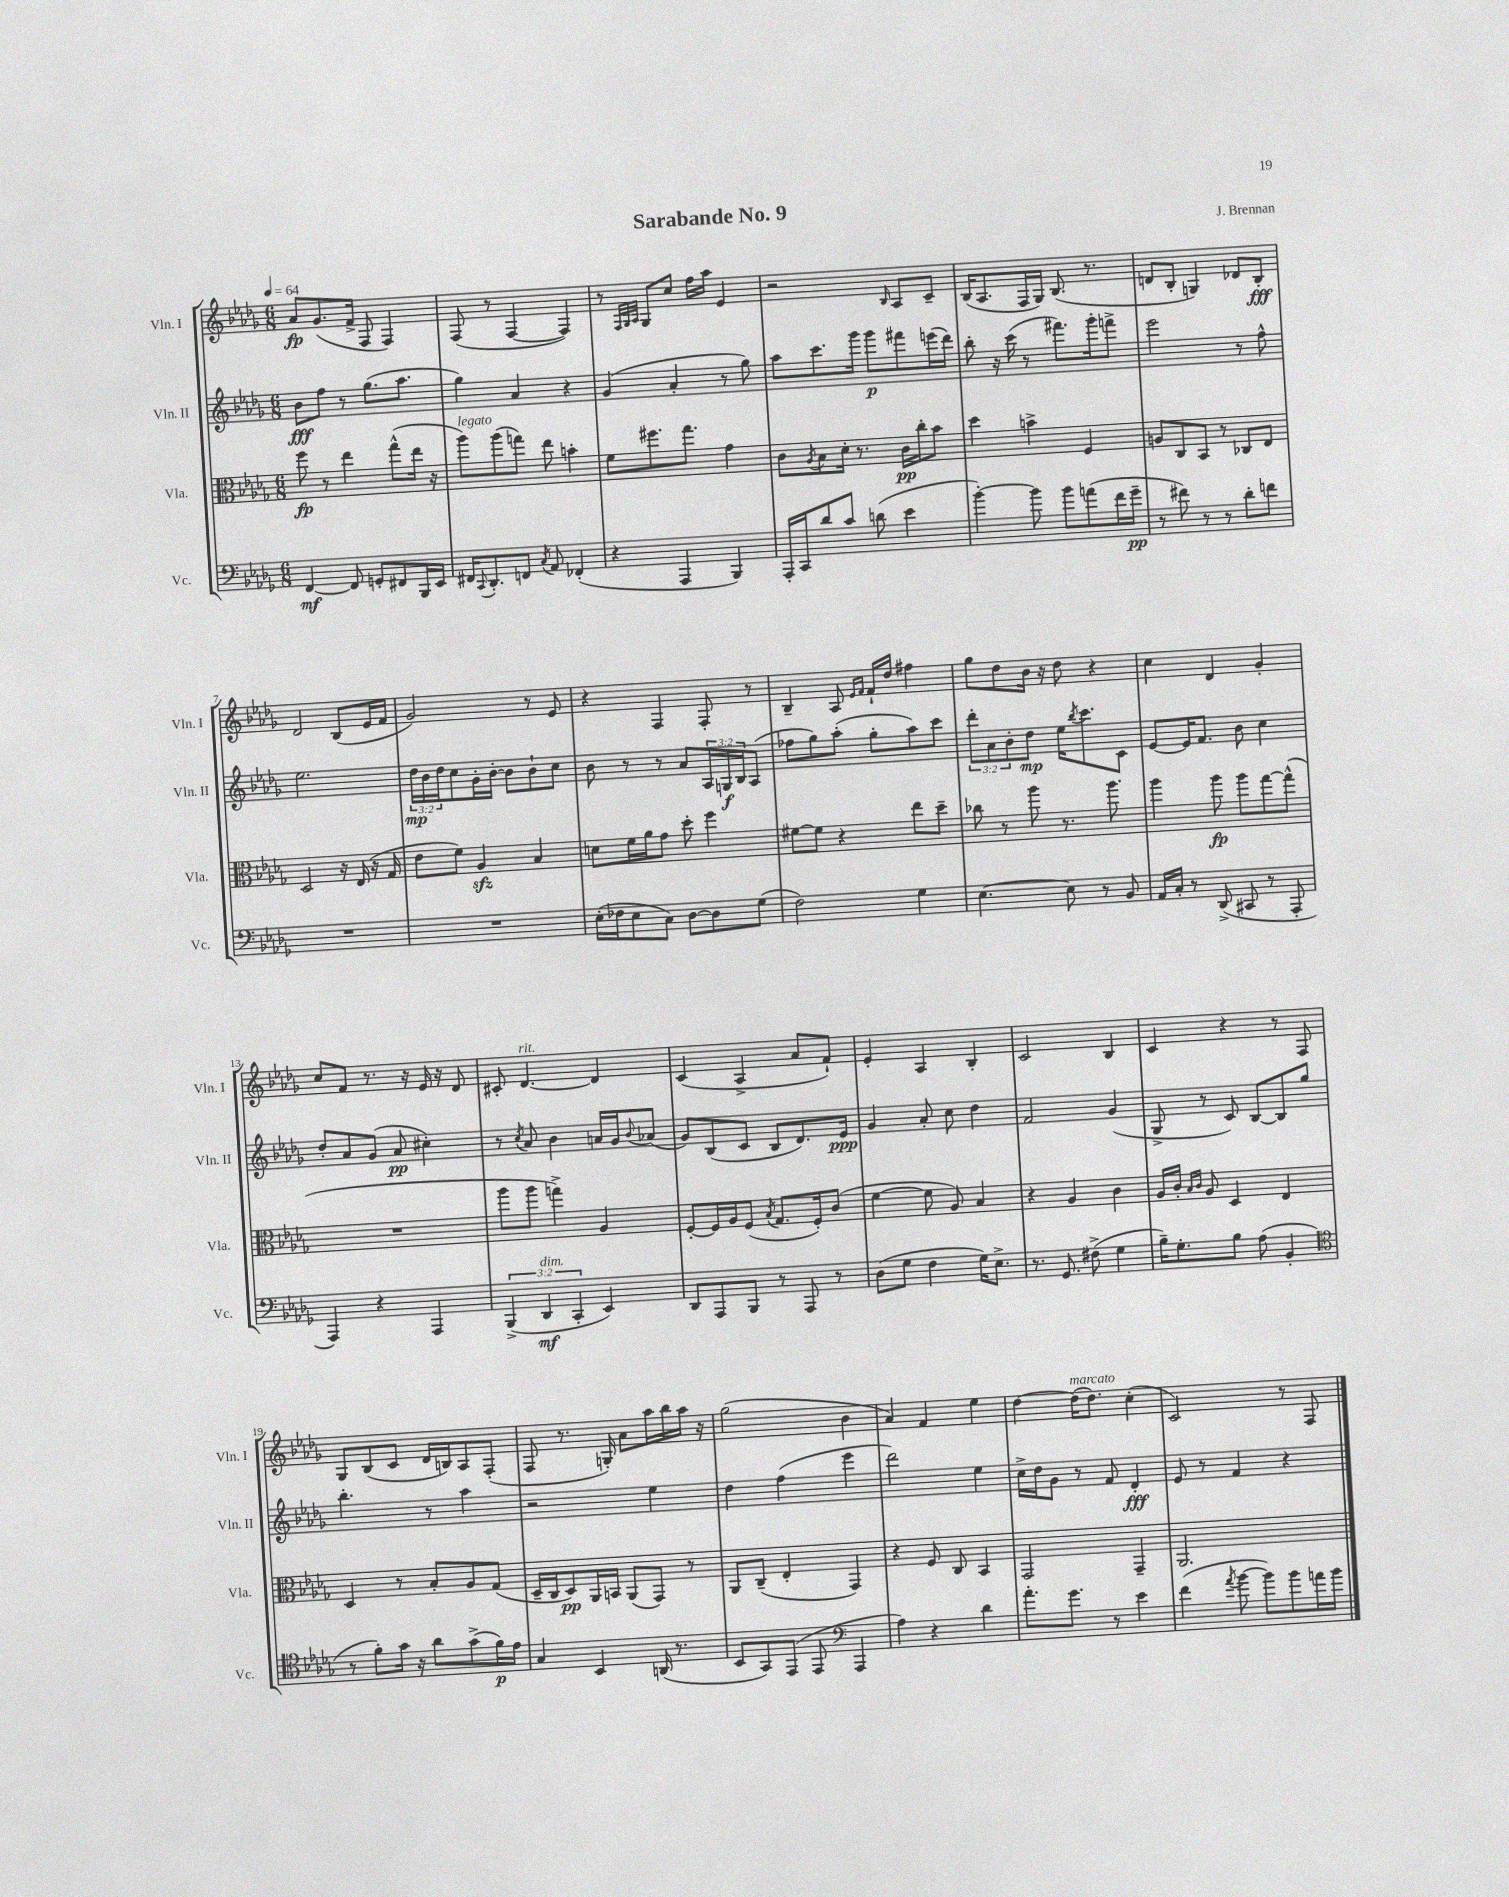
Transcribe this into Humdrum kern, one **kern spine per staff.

**kern	**kern	**kern	**kern
*staff4	*staff3	*staff2	*staff1
*clefF4	*clefC3	*clefG2	*clefG2
*k[b-e-a-d-g-]	*k[b-e-a-d-g-]	*k[b-e-a-d-g-]	*k[b-e-a-d-g-]
*M6/8	*M6/8	*M6/8	*M6/8
*MM64	*MM64	*MM64	*MM64
[4FF/	8ff\	8b-\L	8a-/L
.	8r	8ff\J	(8.g-/
8FF/]	4ee-\	8r	.
.	.	.	16f^/Jk
8GG'/L	.	(8.gg-\L	8F/
8FF#/	(8gg-^^\L	.	4F/)
.	.	8.aa-\J	.
16BBB-/L	16ee-\Jk	.	.
16EE-/JJ	16r	.	.
=	=	=	=
16FF#/LK	8aa-\L)	4gg-\)	(8F/
8qqCC/	.	.	.
8.DD-'/	.	.	.
.	(8aa-\	.	8r
8FF/J	8gg\J)	4a-/	[4F/
8qC/	.	.	.
8AA-/	8ee-\	.	.
(4FF-'/	4b'\	4r	4F/])
=	=	=	=
4r	8f\L	(4g-/	8r
.	.	.	32qqF/LLL
.	.	.	32qqG-/
.	.	.	32qqA-/JJJ
.	8.ff#\	.	8G-/L
4AAA-/	.	4a-'/	8cc/J
.	8.gg-\J	.	.
.	.	.	16ff\LL
.	.	.	16aa-\JJ
4BBB-/)	4g-\	8r	4e-/
.	.	8gg-\)	.
=	=	=	=
16AAA-'/LL	8c\L	8aa-\L	2r
16CC/J	.	.	.
.	8qA-/	.	.
8d-/	8B-\	8.ccc\	.
8c/J	16d-'\Jk	.	.
.	8.r	16ggg-\Jk	.
(8d\	.	8ggg-\L	.
.	.	.	16qqB-/
4e-\	16c\LL	8fff#\	8A-/L
.	16cc'\J	.	.
.	8b-\J	(16eee\L	8c~/J
.	.	16ddd-\JJ)	.
=	=	=	=
[4b-'\)	4dd-\	8bb-'\	(16B-/LK
.	.	.	8.A-/
.	.	16r	.
.	.	(16ccc\	.
8b-\]	4b^\	8r	16F/L
.	.	.	16G-/JJ)
8b-\L	.	8.fff#\L)	(8.B-/
(8a\	4F/	.	.
.	.	16ggg-'\k	8.r
16f\L	.	8fff^\J	.
16g-~\JJ	.	.	.
=	=	=	=
8r	8A/L	2eee-\	8d/L
8f#\)	8C/	.	8B-'/J
8r	8BB-/J	.	4G/)
8r	8r	.	.
8d-'\L	8C-/L	8r	8d-/L
8f\J	8E-/J	8ff^^\	8B-'/J
=	=	=	=
2.r	2D-/	2.ee-\	2d-/
.	16r	.	(8B-/L
.	(16E-/	.	.
.	16r	.	16e-/L
.	16G-/	.	16f/JJ
=	=	=	=
2.r	8e-\L	24dd-\LL	2g-/)
.	.	24b-\	.
.	.	24dd-\J	.
.	8f\J)	8cc\	.
.	4A-/	16g-'\L	.
.	.	[16b-'\JJ	.
.	.	8b-\]L	.
.	4B-/	8b-`\	8r
.	.	8cc\J	8e-/
=	=	=	=
(16E-'\LL	8d\L	8b-\	4r
16F-\J	.	.	.
8E-\	16f\L	8r	.
.	16a-\J	.	.
8C\J)	8g-\J	8r	4F/
[8D-\L	8dd-'\	8a-/L	.
8D-\]	4ff\	24A-/L	8F'/
.	.	24G/	.
.	.	24B-/J	.
(8G-\J	.	(8A-/J	8r
=	=	=	=
2F\)	[8f#\L	8ff-\L	4B-~/
.	8f#\]J	8gg-\)	.
.	4r	(8aa-'\J	8A-/
.	.	.	16qqe-/LL
.	.	.	16qqf/JJ
.	.	8gg-'\L	16f`/LL
.	.	.	16dd-/JJ
4G-\	8ee-\L	8aa-\)	4ff#\
.	8dd-~\J	8ccc\J	.
=	=	=	=
[4.E-\	8cc-\	12ddd-'\L	8gg-\L
.	.	12a-\	.
.	8r	.	8dd-\
.	.	12b-'\	.
.	8aa-\	8dd-\J	16b-\Jk
.	.	.	16r
8E-\]	8.r	16ee-\LK	8dd-\
.	.	8qbb-/	.
.	.	8.ccc\	.
8r	.	.	4r
.	8.aa-\	.	.
8BB-/	.	8c\J	.
=	=	=	=
16AA-/LL	4aa-\	[8e-/L	4cc\
16C'/JJ	.	.	.
8r	.	16e-/]K	.
.	.	8.f/J	.
(8DD-^/	8aa-\	.	4d-/
8CC#/	8aa-\L	8b-\	.
8r	[8gg-\	4cc\	4g-'/
8AAA-'/	(8gg-^^\]J	.	.
=	=	=	=
4AAA-/)	2.r	8dd-'/L	8cc/L
.	.	8a-/	8f/J
4r	.	(8g-/J	8.r
.	.	8a-/	.
.	.	.	16r
4AAA-/	.	4cc#'\)	16e-/
.	.	.	16r
.	.	.	8d-/
=	=	=	=
(6BBB-^/	8aa-\L	8r	8c#'/
.	.	8qcc/	.
.	8aa-\J	8a-/	[4.d-/
6DD-/	.	.	.
.	4gg^\)	4b-\	.
6CC'/	.	.	.
4EE-/)	4A-/	16a/LL	4d-/]
.	.	16g-/J	.
.	.	8qqb-/	.
.	.	(8a-/J	.
=	=	=	=
8DD-/L	[8F'/L	8g-/L)	(4c/
8AAA-/	16F/]L	(8B-/	.
.	16A-/J	.	.
8BBB-/J	(8F/J	8c/J	4A-^/
.	8qB-/	.	.
8r	8.G-/L	8B-/L	.
8AAA-/	.	8.d-/)	8a-/L
.	16F'/k)	.	.
8r	(8c/J	.	8f`/J)
.	.	16e-/Jk	.
=	=	=	=
(8D-\L	[4f\	4g-/	4e-'/
8G-\J	.	.	.
4F\	8f\]	8a-'/	4A-/
.	8A-/)	8cc\	.
16G-\LK)	4B-/	4dd-\	4B-'/
8.E-^\J	.	.	.
=	=	=	=
8.r	4r	2f/	2c/
8.GG-/	.	.	.
.	4A-/	.	.
(8F#^\	.	.	.
4G-\	4c\	(4g-/	4B-/
=	=	=	=
16B-~\LK)	16A-/LL	8G-^/	4c/
8.G-'\	16c'/JJ	.	.
.	16qqB-/LL	.	.
.	16qqc/JJ	.	.
.	8A-/	8r	.
8B-\J	4D-/	8c/)	4r
(8A-\	.	[8B-/L	.
4BB-'/	4E-/	8B-/]	8r
.	.	8gg-/J	8F/
=	=	=	=
*clefC4	*	*	*
8r	4D-/	4.bb-'\	8G-/L
8f'\L)	.	.	(8B-/
16g-\Jk	8r	.	8c/J
16r	.	.	.
8a-\L	8B-'/L	8r	16d-/LL
.	.	.	16B/J)
(8g-^\	8A-/	4aa-\	8A-/
16f\L)	(8G-/J	.	(8F'/J
16e-\JJ	.	.	.
=	=	=	=
4G-/	16D-~/LL	2r	8F/
.	16C/J	.	.
.	8D-/)	.	8.r
4BB-/	16AA-/L	.	.
.	16BB/JJ	.	16G'/)
.	(8AA-/L	.	8a-\L
(16AA/	8GG-/J)	4ee-\	16aa-\L
8.r	.	.	16bb-\
.	8r	.	16aa-\JJ
.	.	.	16r
=	=	=	=
8BB-/L	8AA-/L	4dd-\	(2gg-\
8GG-/)	(8C~/J	.	.
(8EE-/J	4E-'/	(4ff\	.
8EE-/	.	.	.
*clefF4	*	*	*
4AAA-/	4GG-/)	4eee-\	4b-\
=	=	=	=
4A-\)	4r	2ddd-\)	4a-/)
4r	8F/	.	4f/
.	8C/	.	.
4d-\	4BB-/	4ee-\	4ee-\
=	=	=	=
8.a-'\L	2GG-/	16cc^\LL	[4dd-\
.	.	16dd-\J	.
.	.	8g-\J	.
8.g-\J	.	.	.
.	.	8r	(16dd-\]LK
.	.	.	8.dd-\J)
8r	.	8f/	.
4e-\	4GG-~/	4d-'/	(4cc'\
=	=	=	=
(4f\	2.AA-/	8e-/	2c/)
.	.	8r	.
8qa-/	.	.	.
[8b-\	.	4f/	.
8b-\]L)	.	.	.
8b-\	.	4r	8r
16a\L	.	.	8F/
16b-\JJ	.	.	.
==	==	==	==
*-	*-	*-	*-
